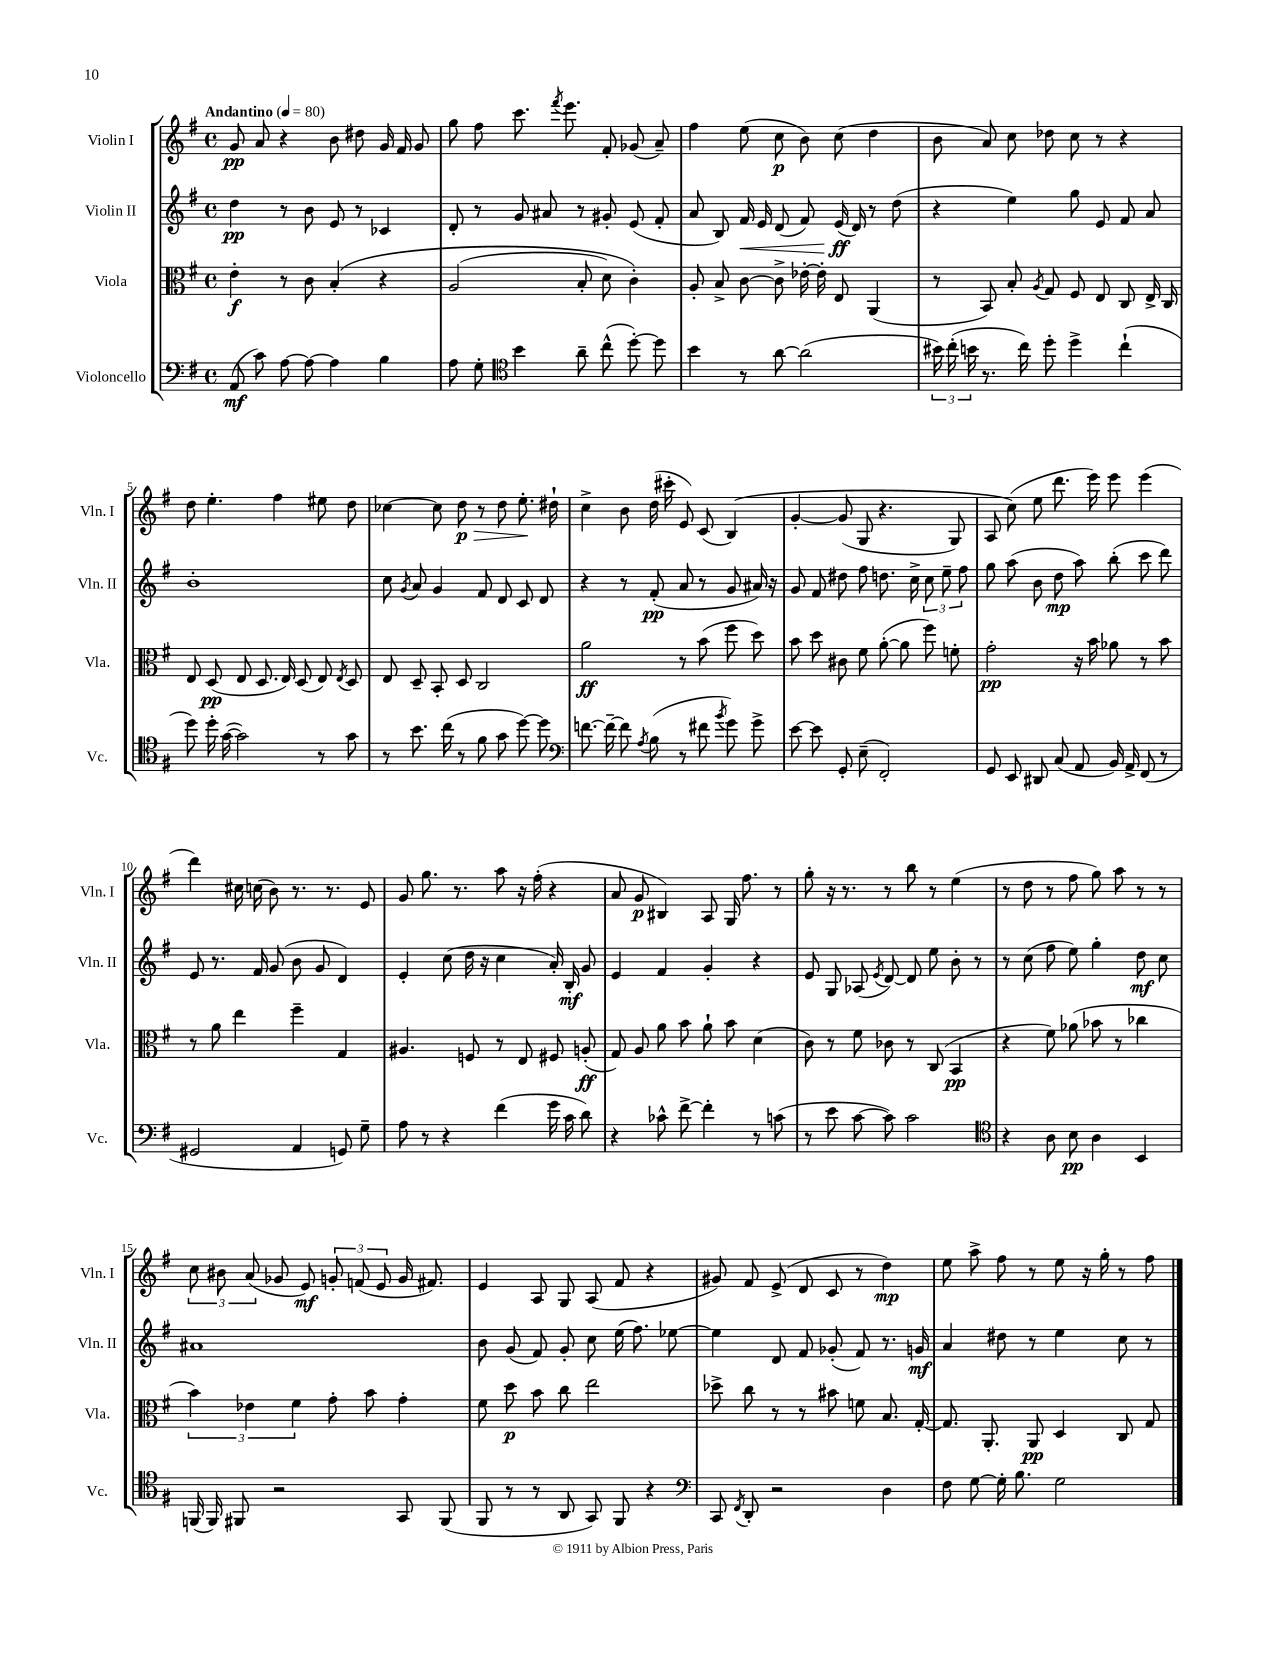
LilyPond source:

<<
\new StaffGroup <<
\new Staff = "s0" \with { instrumentName = "Violin I" shortInstrumentName = "Vln. I" } {
    \clef treble \key g \major \defaultTimeSignature \time 4/4 \tempo "Andantino" 4 = 80
    \autoBeamOff g'8\pp a'8 r4 b'8 dis''8 g'16 fis'16 g'8 |
    g''8 fis''8 c'''8. \acciaccatura { fis'''8 } e'''8. fis'8-. ges'8( a'8--) |
    fis''4 e''8( c''8\p b'8) c''8( d''4 |
    b'8 a'8) c''8 des''8 c''8 r8 r4 |
    d''8 e''4.-. fis''4 eis''8 d''8 |
    ces''4~ ces''8 d''8\p\> r8 d''8 e''8.-.\! dis''16-! |
    c''4-> b'8 d''16( cis'''16-. e'8) c'8( b4)\( |
    g'4~-. g'8( g8 r4. g8) |
    a8 c''8(\) e''8 d'''8. e'''16) e'''8 e'''4( |
    d'''4) cis''16 c''16( b'8) r8. r8. e'8 |
    g'8 g''8. r8. a''8 r16 fis''16-.( r4 |
    a'8 g'8\p bis4) a8 g16 fis''8. r8 |
    g''8-. r16 r8. r8 b''8 r8 e''4( |
    r8 d''8 r8 fis''8 g''8) a''8 r8 r8 |
    \tuplet 3/2 { c''8 bis'8 a'8( } ges'8 e'8\mf) \tuplet 3/2 { g'8-. f'8( e'8 } g'16 fis'8.) |
    e'4 a8 g8 a8( fis'8 r4 |
    gis'8) fis'8 e'8->( d'8 c'8 r8 d''4\mp) |
    e''8 a''8-> fis''8 r8 e''8 r16 g''16-. r8 fis''8 \bar "|." |
}
\new Staff = "s1" \with { instrumentName = "Violin II" shortInstrumentName = "Vln. II" } {
    \clef treble \key g \major \defaultTimeSignature \time 4/4
    \autoBeamOff d''4\pp r8 b'8 e'8 r8 ces'4 |
    d'8-. r8 g'8 ais'8 r8 gis'8-. e'8( fis'8-. |
    a'8 b8) fis'16\< e'16 d'8( fis'8) e'16\ff\!( d'16) r8 d''8( |
    r4 e''4) g''8 e'8 fis'8 a'8 |
    b'1-. |
    c''8 \acciaccatura { g'8 } a'8 g'4 fis'8 d'8 c'8 d'8 |
    r4 r8 fis'8-.\pp( a'8 r8 g'8 ais'16) r16 |
    g'8 fis'8 dis''8 fis''8 d''8. c''16-> \tuplet 3/2 { c''8 e''8-- fis''8 } |
    g''8 a''8( b'8 d''8\mp a''8) b''8-.( c'''8 d'''8) |
    e'8 r8. fis'16 g'8( b'8 g'8 d'4) |
    e'4-. c''8( d''16 r16 c''4 a'16-.) b16-.\mf g'8 |
    e'4 fis'4 g'4-. r4 |
    e'8 g8 aes8( \acciaccatura { e'8 } d'8~) d'8 e''8 b'8-. r8 |
    r8 c''8( fis''8 e''8) g''4-. d''8\mf c''8 |
    ais'1 |
    b'8 g'8( fis'8) g'8-. c''8 e''16( fis''8.) ees''8~ |
    ees''4 d'8 fis'8 ges'8-.( fis'8) r8. g'16\mf |
    a'4 dis''8 r8 e''4 c''8 r8 \bar "|." |
}
\new Staff = "s2" \with { instrumentName = "Viola" shortInstrumentName = "Vla." } {
    \clef alto \key g \major \defaultTimeSignature \time 4/4
    \autoBeamOff e'4-.\f r8 c'8 b4-.\( r4 |
    a2( b8-. d'8) c'4-.\) |
    a8-. b8-> c'8~ c'8-> ees'16~-. ees'16-. e8 a,4( |
    r8 b,8) b8-. \acciaccatura { a8 } g8 fis8 e8 c8 e16-> c16 |
    e8 d8\pp( e8 d8. e16) d8( e8) \acciaccatura { e8 } d8 |
    e8 d8-- b,8-. d8 c2 |
    a'2\ff r8 b'8( fis''8 d''8) |
    b'8 d''8 cis'8 fis'8 a'8~-.( a'8 fis''8) f'8-. |
    g'2-.\pp r16 b'16 aes'8 r8 b'8 |
    r8 a'8 e''4 fis''4-- g4 |
    ais4. f8 r8 e8 fis8 a8-.\ff( |
    g8) a8 a'8 b'8 a'8-! b'8 d'4( |
    c'8) r8 fis'8 ces'8 r8 c8( b,4\pp |
    r4 fis'8) aes'8( bes'8 r8 ces''4 |
    \tuplet 3/2 { b'4) ees'4 fis'4 } g'8-. b'8 g'4-. |
    fis'8 d''8\p b'8 c''8 e''2 |
    des''8-> c''8 r8 r8 bis'8 f'8 b8. g16~-. |
    g8. a,8.-. a,8\pp d4 c8 g8 \bar "|." |
}
\new Staff = "s3" \with { instrumentName = "Violoncello" shortInstrumentName = "Vc." } {
    \clef bass \key g \major \defaultTimeSignature \time 4/4
    \autoBeamOff a,8\mf( c'8) a8~ a8~ a4 b4 |
    a8 g8-. \clef tenor b'4 a'8-- c''8-^( d''8~-.) d''8 |
    b'4 r8 a'8~ a'2( |
    \tuplet 3/2 { bis'16) c''16-.( b'16 } r8. c''16) d''8-. d''4-> c''4-!( |
    d''8) d''16-. g'16~( g'2) r8 g'8 |
    r8 b'8. c''16( r8 fis'8 g'8 d''8~) d''8 |
    \clef bass f'8.~ f'16~-- f'8 \acciaccatura { a8 } b8( r8 fis'8 \acciaccatura { b'8 } g'8) g'8-> |
    e'8~ e'8 g,8-. e8--( fis,2-.) |
    g,8 e,8 dis,8 c8( a,8 b,16) a,16-> fis,8( r8 |
    gis,2 a,4 g,8) g8-- |
    a8 r8 r4 fis'4( g'16 c'16 d'8) |
    r4 ces'8-^ fis'8~-> fis'4-. r8 c'8( |
    r8 e'8 c'8~ c'8) c'2 |
    \clef tenor r4 a8 b8\pp a4 b,4 |
    f,16( f,16) fis,8 r2 g,8 fis,8( |
    fis,8 r8 r8 a,8 g,8) fis,8 r4 |
    \clef bass c,8 \acciaccatura { fis,8 } d,8-. r2 d4 |
    fis8 g8~ g16-. b8. g2 \bar "|." |
}
>>
>>
